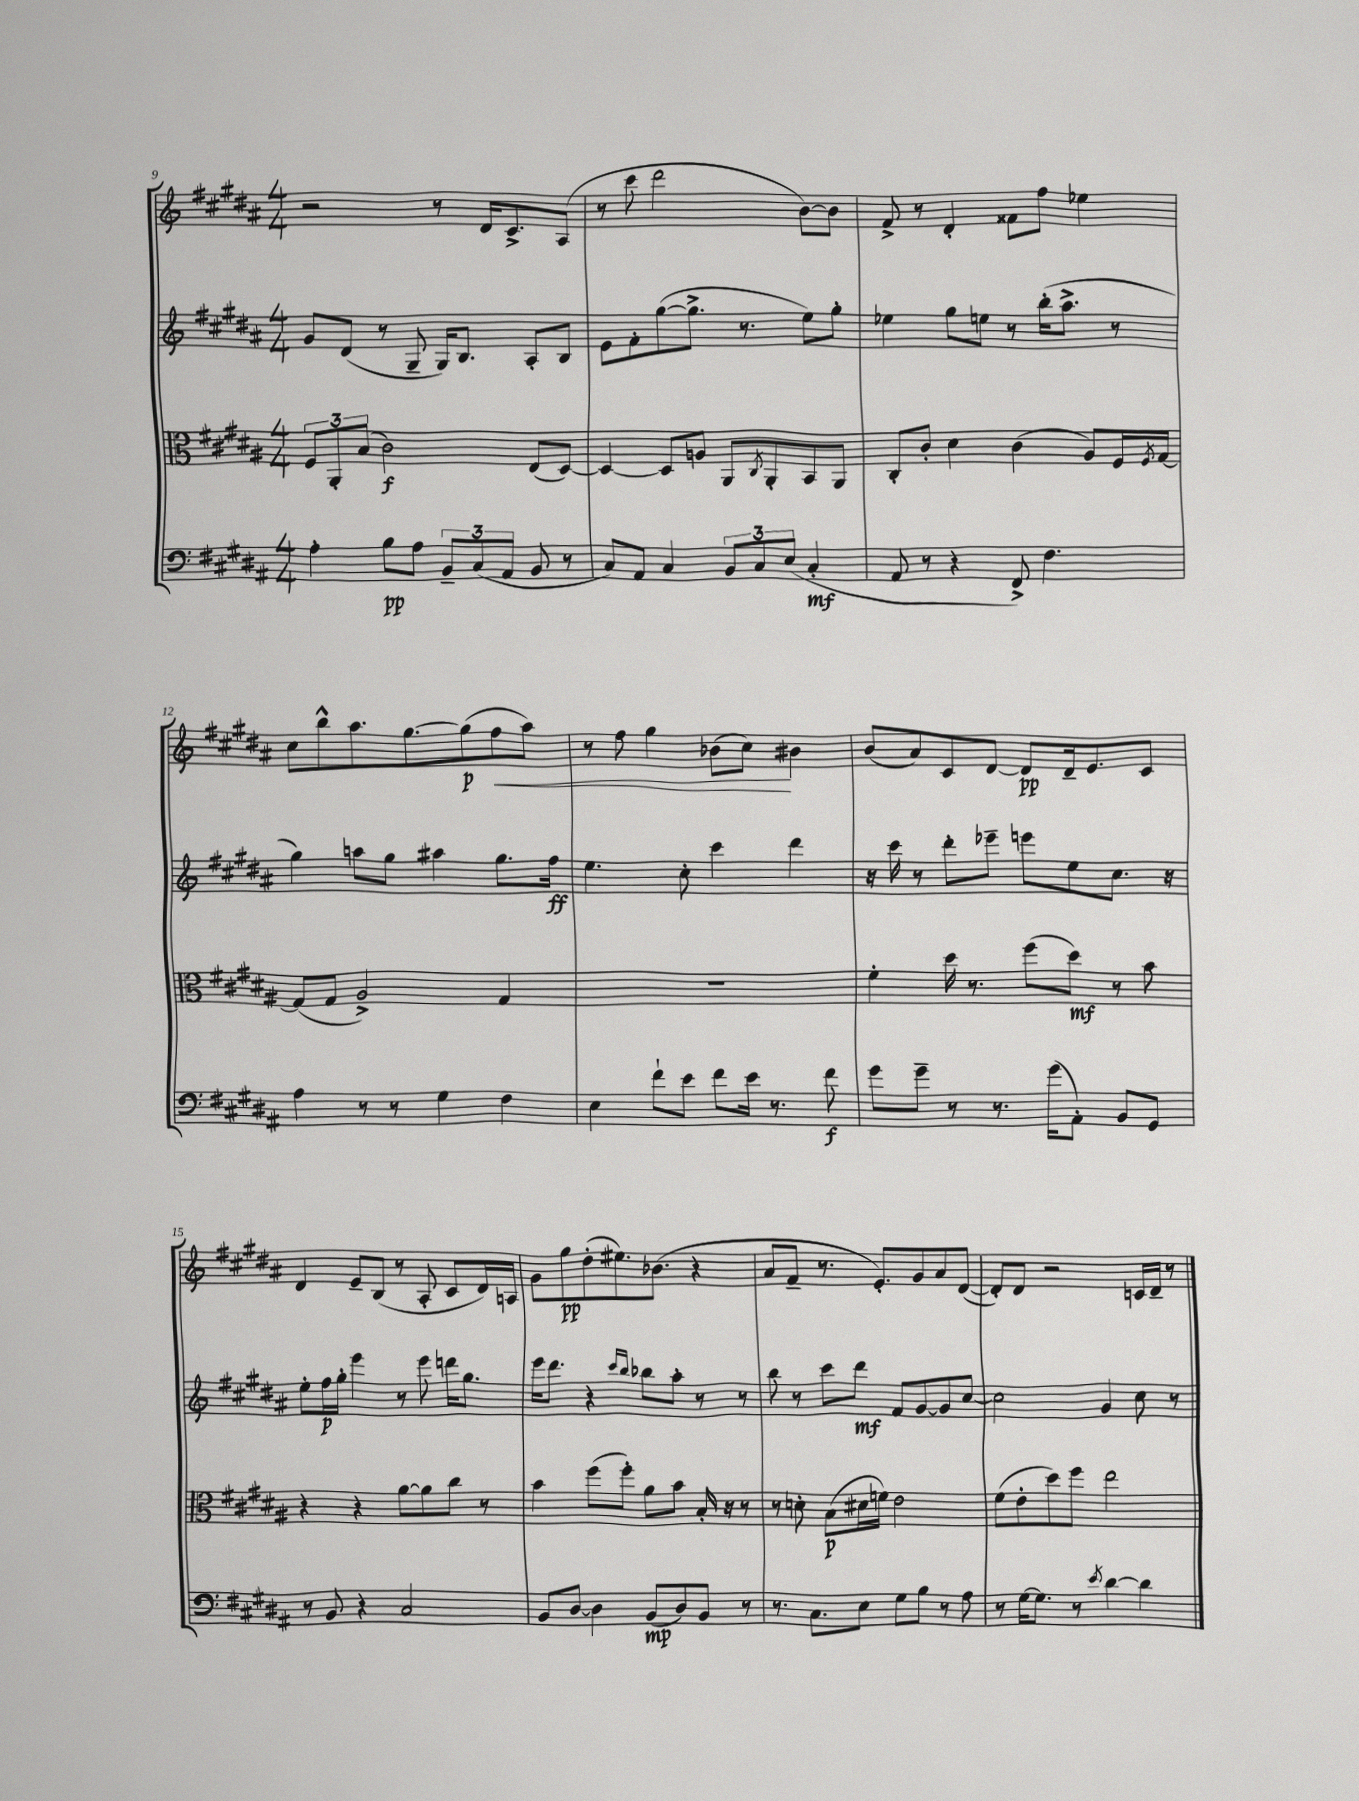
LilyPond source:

<<
\new StaffGroup <<
\new Staff = "s0" {
    \clef treble \key b \major \numericTimeSignature \time 4/4
    r2 r8 dis'16 cis'8.-> ais8( |
    r8 cis'''8 dis'''2 b'8~) b'8 |
    fis'8-> r8 dis'4-. fisis'8 fis''8 ees''4 |
    cis''8 b''8-^ ais''8. gis''8.~ gis''8\p( fis''8\< ais''8) |
    r8 fis''8 gis''4 bes'8( cis''8\!) bis'4 |
    b'8( ais'8) cis'8 dis'8~ dis'8\pp dis'16-- e'8. cis'8 |
    dis'4 e'8-- b8( r8 ais8-. cis'8 dis'16) a16 |
    gis'8 gis''8\pp dis''8-.( eis''8.) bes'8.( r4 |
    ais'8 fis'8-- r8. e'8.-.) gis'8 ais'8 dis'8~( |
    dis'8-.) dis'8 r2 c'16 dis'16-- r8 \bar "|." |
}
\new Staff = "s1" {
    \clef treble \key b \major \numericTimeSignature \time 4/4
    gis'8 dis'8( r8 gis8-- gis16) b8. ais8-. b8 |
    e'8 fis'8-. gis''8~( gis''8.-> r8. e''8) gis''8-. |
    ees''4 gis''8 e''8 r8 b''16-.( ais''8.-> r8 |
    gis''4) a''8 gis''8 ais''4 gis''8. fis''16\ff |
    e''4. cis''8-. cis'''4 dis'''4 |
    r16 cis'''16 r8 dis'''8-. ees'''8-- e'''8 e''8 cis''8. r16 |
    e''8-. fis''16\p gis''16-. e'''4 r8 e'''8 d'''16 gis''8. |
    e'''16 dis'''8. r4 \grace { cis'''16 b''16 } bes''8 ais''8-. r8 r8 |
    b''8 r8 cis'''8 dis'''8\mf fis'8 gis'8~ gis'8 cis''8~ |
    cis''2 gis'4 cis''8 r8 \bar "|." |
}
\new Staff = "s2" {
    \clef alto \key b \major \numericTimeSignature \time 4/4
    \tuplet 3/2 { fis8 ais,8-. b8( } cis'2\f) e8( dis8~) |
    dis4~ dis8 a8 ais,8 \acciaccatura { cis8 } ais,8-. b,8 ais,8 |
    cis8-. cis'8-. dis'4 cis'4( ais8) fis16 \acciaccatura { fis8 } gis16~ |
    gis8( gis8 ais2->) gis4 |
    R1 |
    fis'4-. dis''16 r8. fis''8( dis''8\mf) r8 b'8 |
    r4 r4 ais'8~ ais'8 cis''8 r8 |
    b'4 fis''8( fis''8-.) ais'8 b'8 b16-. r16 r8 |
    r8 d'8-. b8\p( dis'16 f'16) e'2 |
    fis'8( e'8-. dis''8) fis''8 e''2 \bar "|." |
}
\new Staff = "s3" {
    \clef bass \key b \major \numericTimeSignature \time 4/4
    ais4-. b8\pp ais8 \tuplet 3/2 { b,8-- cis8( ais,8 } b,8 r8 |
    cis8) ais,8 cis4 \tuplet 3/2 { b,8 cis8 e8( } cis4-.\mf |
    ais,8 r8 r4 fis,8->) fis4. |
    ais4 r8 r8 gis4 fis4 |
    e4 fis'8-! e'8 fis'8 e'16 r8. fis'8\f |
    gis'8 gis'8-- r8 r8. gis'16( ais,8-.) b,8 gis,8 |
    r8 b,8 r4 cis2 |
    b,8 dis8~ dis4 b,8\mp( dis8) b,8 r8 |
    r8. cis8. e8 gis8 b8 r8 ais8 |
    r8 gis16~ gis8. r8 \acciaccatura { e'8 } dis'4~ dis'4 \bar "|." |
}
>>
>>
\layout { \context { \Score currentBarNumber = #9 } }
